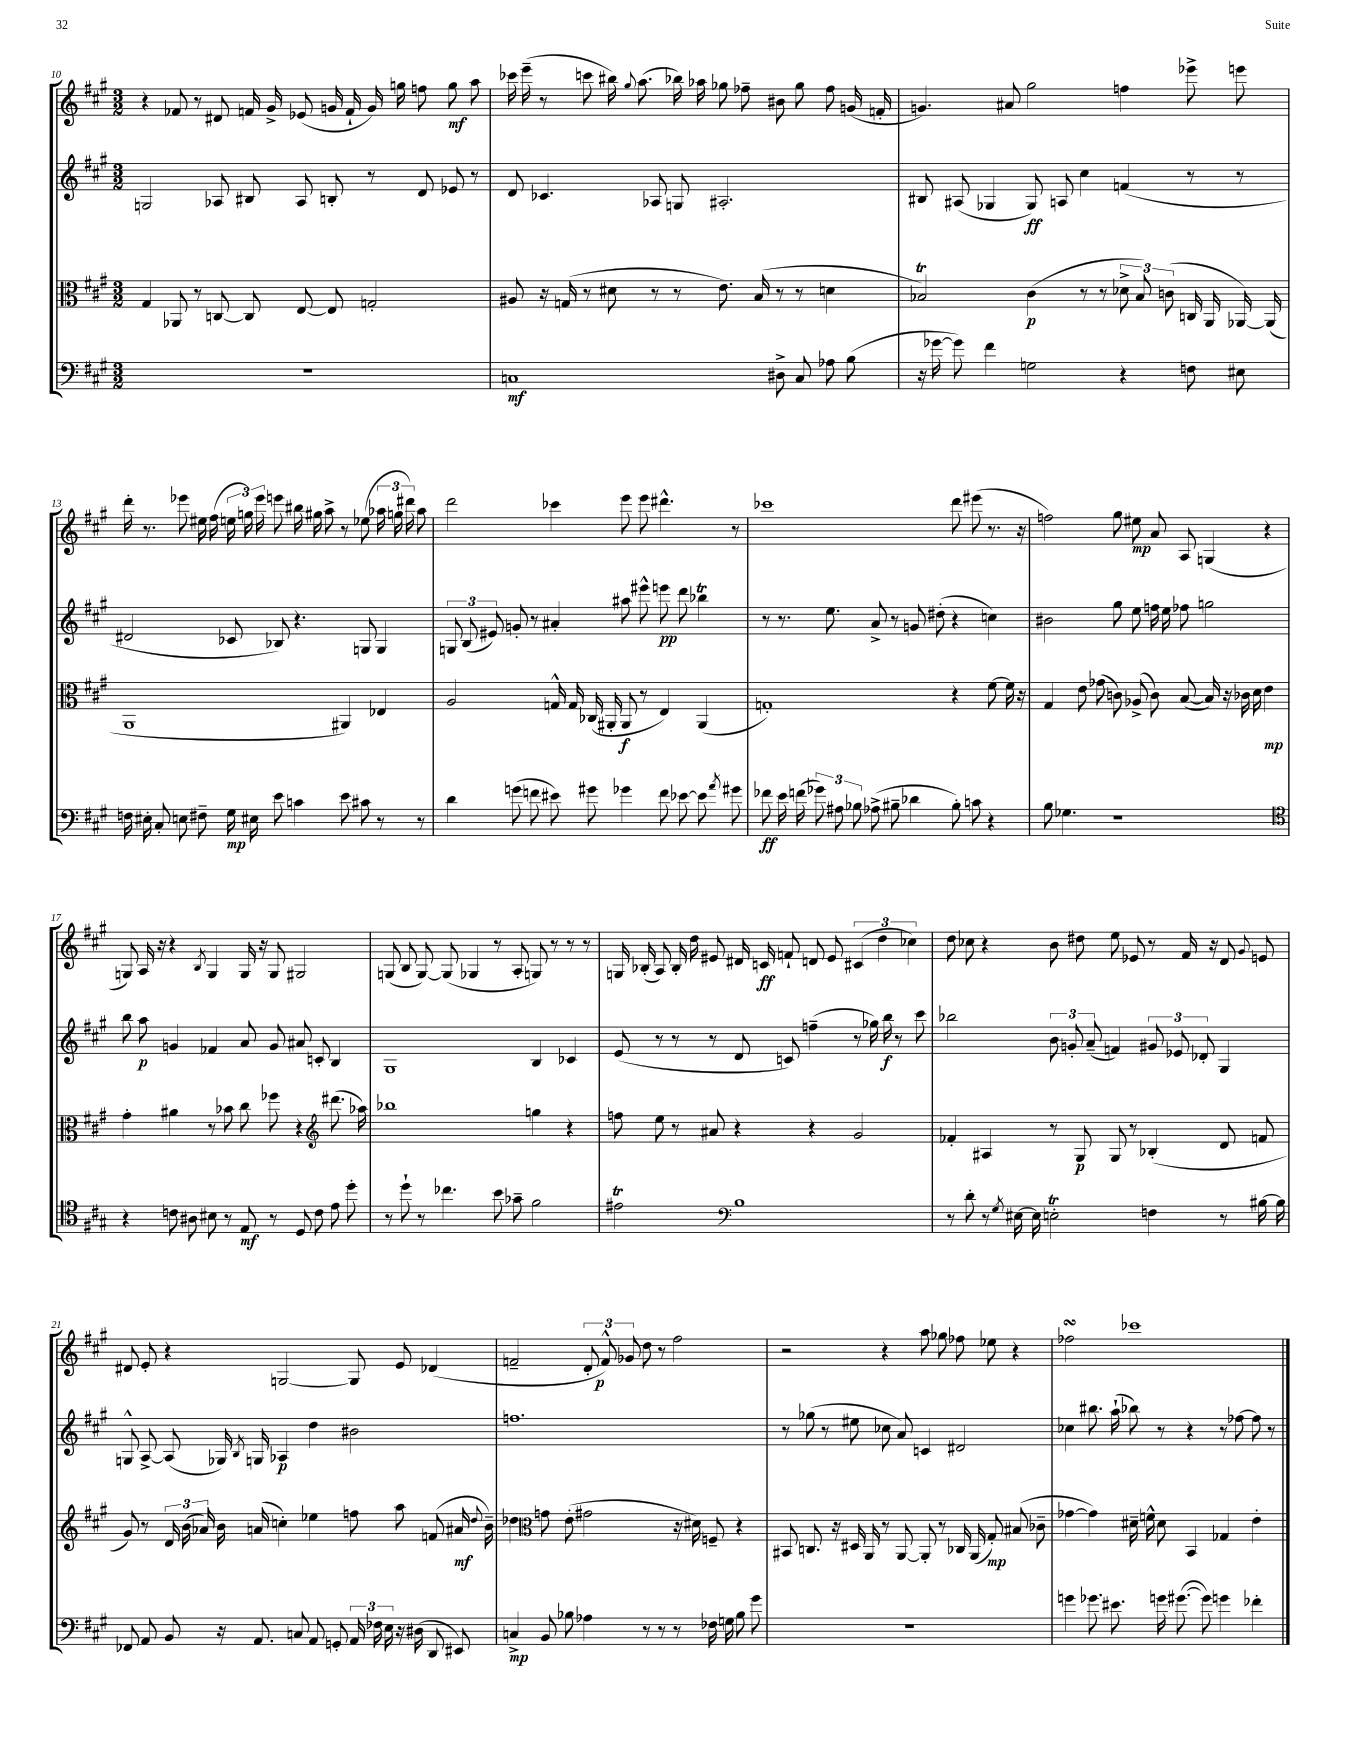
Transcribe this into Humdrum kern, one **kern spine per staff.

**kern	**kern	**kern	**kern
*staff4	*staff3	*staff2	*staff1
*clefF4	*clefC3	*clefG2	*clefG2
*k[f#c#g#]	*k[f#c#g#]	*k[f#c#g#]	*k[f#c#g#]
*M3/2	*M3/2	*M3/2	*M3/2
1.r	4G#/	2G/	4r
.	8AA-/	.	8f-/
.	8r	.	8r
.	[8C/	8A-/	8d#/
.	8C/]	8B#/	16f/
.	.	.	16g#^/
.	[8E/	8A-/	(8e-/
.	8E/]	8B'/	16g/
.	.	.	16f`/
.	2G'/	8r	16g/)
.	.	.	16gg\
.	.	8d/	8ff\
.	.	8e-/	8gg\
.	.	8r	8aa\
=	=	=	=
1C	8A#/	8d/	16ccc-\
.	.	.	(16eee~\
.	16r	4.c-/	8r
.	(16G/	.	.
.	8r	.	8ccc\
.	8d#\	.	16bb#\)
.	.	.	8qqgg#/
.	.	.	(8.aa\
.	8r	8A-/	.
.	8r	8G/	16bb-\)
.	.	.	16aa-\
.	8.e\)	2.A#'/	8gg-\
.	.	.	8ff-~\
.	(16B/	.	.
8D#^\	8r	.	8b#\
8C/	8r	.	8gg-\
8A-\	4d\	.	8ff-\
(8B\	.	.	(16g/
.	.	.	16f'/
=	=	=	=
16r	2B-/)	8B#/	4.g/)
[16g-\	.	.	.
8g-\])	.	(8A#/	.
4f#\	.	4G-/	.
.	.	.	8a#/
2G\	(4c#\	8G-/)	2gg#\
.	.	8A/	.
.	8r	4cc#\	.
.	8r	.	.
4r	12d-^\	(4f/	4ff\
.	12B-/)	.	.
.	(12c\	.	.
8F\	16C/	8r	8eee-^\
.	16AA/	.	.
8E#\	[16AA-/)	8r	8eee\
.	(16AA-/]	.	.
=	=	=	=
16F\	1AA	2d#/	16ddd'\
16E#'\	.	.	8.r
8C#'/	.	.	.
8E\	.	.	8eee-\
8F#~\	.	.	16ee#\
.	.	.	(16ff#\
16G#\	.	8c-/	24ee\
.	.	.	24gg\)
16E#\	.	.	.
.	.	.	24eee-\
8e\	.	8B-/)	8eee\
4c\	.	4.r	16bb#\
.	.	.	16gg#\
.	.	.	8aa^\
8e\	4AA#/)	.	8r
8c#\	.	8G/	(8ee-\
8r	4E-/	4G/	24aa-\
.	.	.	24gg\
.	.	.	24ddd#\)
8r	.	.	8aa-\
=	=	=	=
4d\	2A/	12G/	2ddd\
.	.	(12B/	.
.	.	12e#/)	.
(8g\	.	8g'/	.
8f\	.	8r	.
8e#\)	16G^^/	4a#'/	4ccc-\
.	16G/	.	.
8g#\	(16C-/	.	.
.	16AA#'/	.	.
4g-\	8AA#/	8aa#\	8eee\
.	8r	8eee#^^\	8eee\
8f\	4E/)	8eee\	4.ddd#^^\
[8e-\	.	8ddd\	.
8e-\]	(4AA#/	4bb-\	.
8qa/	.	.	.
8g#\	.	.	8r
=	=	=	=
8f-\	1G')	8r	1ccc-
16e\	.	8.r	.
(16f\	.	.	.
12g-\)	.	.	.
.	.	8.ee\	.
12A#\	.	.	.
12B-\	.	.	.
(8A-^\	.	8a^/	.
8B#~\	.	8r	.
4d-\	.	8g/	.
.	.	(8dd#'\	.
8B#'\)	4r	4r	8ddd\
8c\	.	.	(8eee#\
4r	[8f#\	4cc\)	8.r
.	16f#\]	.	.
.	16r	.	16r
=	=	=	=
8B\	4G#/	2b#\	2ff\)
4.G-\	.	.	.
.	8e\	.	.
.	(8g-\	.	.
1r	8c\)	8gg#\	8gg#\
.	(8A-^/	8ee\	8ee#\
.	8c\)	16ff\	8a/
.	.	16ee\	.
.	([8B/	8ff-\	8A/
.	16B/])	2gg\	(4G/
.	16r	.	.
.	16c-\	.	.
.	16d\	.	.
.	4e\	.	4r
=	=	=	=
*clefC4	*	*	*
4r	4g#'\	8bb\	8G/)
.	.	8aa\	16A/
.	.	.	16r
8c\	4a#\	4g/	4r
8A#\	.	.	.
.	.	.	8qB/
8B#\	8r	4f-/	4G/
8r	8b-\	.	.
8E/	8cc#\	8a/	16G/
.	.	.	16r
8r	8ff-\	8g/	8G/
8D/	4r	8a#/	2G#/
8c\	.	8c'/	.
*	*clefG2	*	*
8e\	(8.ddd#\	4B/	.
8dd'\	.	.	.
.	16aa-\)	.	.
=	=	=	=
8r	1bb-	1G#	(8G/
8dd`\	.	.	8B/
8r	.	.	[8G/)
4.cc-\	.	.	(8G/]
.	.	.	4G-/
8b\	.	.	8r
8g-~\	.	.	8A'/
2f#\	4gg\	4B/	8G/)
.	.	.	8r
.	4r	4c-/	8r
.	.	.	8r
=	=	=	=
2e#\	8ff\	(8e/	16G/
.	.	.	(16B-'/
.	8ee\	8r	8A/)
.	8r	8r	16B-'/
.	.	.	16dd\
.	8a#/	8r	8e#/
*clefF4	*	*	*
1B	4r	8d/	16d#/
.	.	.	16c/
.	.	8c/)	8f`/
.	4r	(4ff~\	8d/
.	.	.	8e#/
.	2g#/	8r	(6c#/
.	.	16gg-\)	.
.	.	.	6dd\
.	.	16bb\	.
.	.	8r	.
.	.	.	6cc-\)
.	.	8ccc#\	.
=	=	=	=
8r	4f-'/	2bb-\	8dd\
8d'\	.	.	8cc-\
8r	4A#/	.	4r
8qG#/	.	.	.
[16E#\	.	.	.
16E#\]	.	.	.
2E'\	8r	12b\	8b\
.	.	12g'/	.
.	8G#/	.	8dd#\
.	.	(12a~/	.
.	8G#/	4f/)	8ee\
.	8r	.	8e-/
4F\	(4B-'/	12g#/	8r
.	.	12e-/	.
.	.	.	16f#/
.	.	12d-'/	.
.	.	.	16r
8r	8d/	4G#/	8d/
.	.	.	8qqg#/
[16B#\	8f/	.	8e/
16B#\]	.	.	.
=	=	=	=
8FF-/	8g#/)	8G^^/	8d#/
8AA/	8r	[8A^/	8e'/
8BB/	24d/	(8A/]	4r
.	(24b\	.	.
.	24a-/)	.	.
16r	16b\	16G-/)	.
.	.	8qB/	.
8.AA/	(16a/	16G/	.
.	4cc'\)	4A-/	[2G/
8C/	.	.	.
8AA/	4ee-\	4dd\	.
8GG'/	.	.	.
24AA/	8ff\	2b#\	8G/]
24F-\	.	.	.
24E\	.	.	.
16r	8aa\	.	8e/
(16D#\	.	.	.
8DD/	(8f/	.	(4d-/
8EE#/)	16a#/	.	.
.	8qqdd/	.	.
.	16b~\)	.	.
=	=	=	=
4C^/	4dd-\	1.ff	2f~/
*	*clefC3	*	*
8BB/	8g\	.	.
8B-\	(8e'\	.	.
4A-\	2g#\	.	12d'/
.	.	.	12f^^/)
.	.	.	12g-/
8r	.	.	8dd\
8r	.	.	8r
8r	16r	.	2ff#\
.	16d#\)	.	.
16F-\	8F~/	.	.
16G\	.	.	.
8B-\	4r	.	.
8g#\	.	.	.
=	=	=	=
1.r	8BB#/	8r	2r
.	8.C/	(8gg-\	.
.	.	8r	.
.	16r	.	.
.	16D#/	8ee#\	.
.	16AA/	.	.
.	8r	8cc-\	4r
.	[8AA/	8a/)	.
.	8AA'/]	4c/	8aa\
.	8r	.	8gg-\
.	16C-/	2d#/	8ff-\
.	(16AA/	.	.
.	8G#'/)	.	8ee-\
.	(8B#/	.	4r
.	8c-~\	.	.
=	=	=	=
4g\	[4g-\	4cc-\	2ff-\
8.g-\	4g-\])	8.bb#\	.
8.e#\	.	(16aa`\	.
.	16d#~\	8bb-\)	1ccc-
.	16f^^\	.	.
16g\	8d#\	8r	.
([8.g#\	.	.	.
.	4BB/	4r	.
8g#\])	.	.	.
4g\	4G-/	8r	.
.	.	[8ff-\	.
4f-'\	4e'\	8ff-\]	.
.	.	8r	.
==	==	==	==
*-	*-	*-	*-
